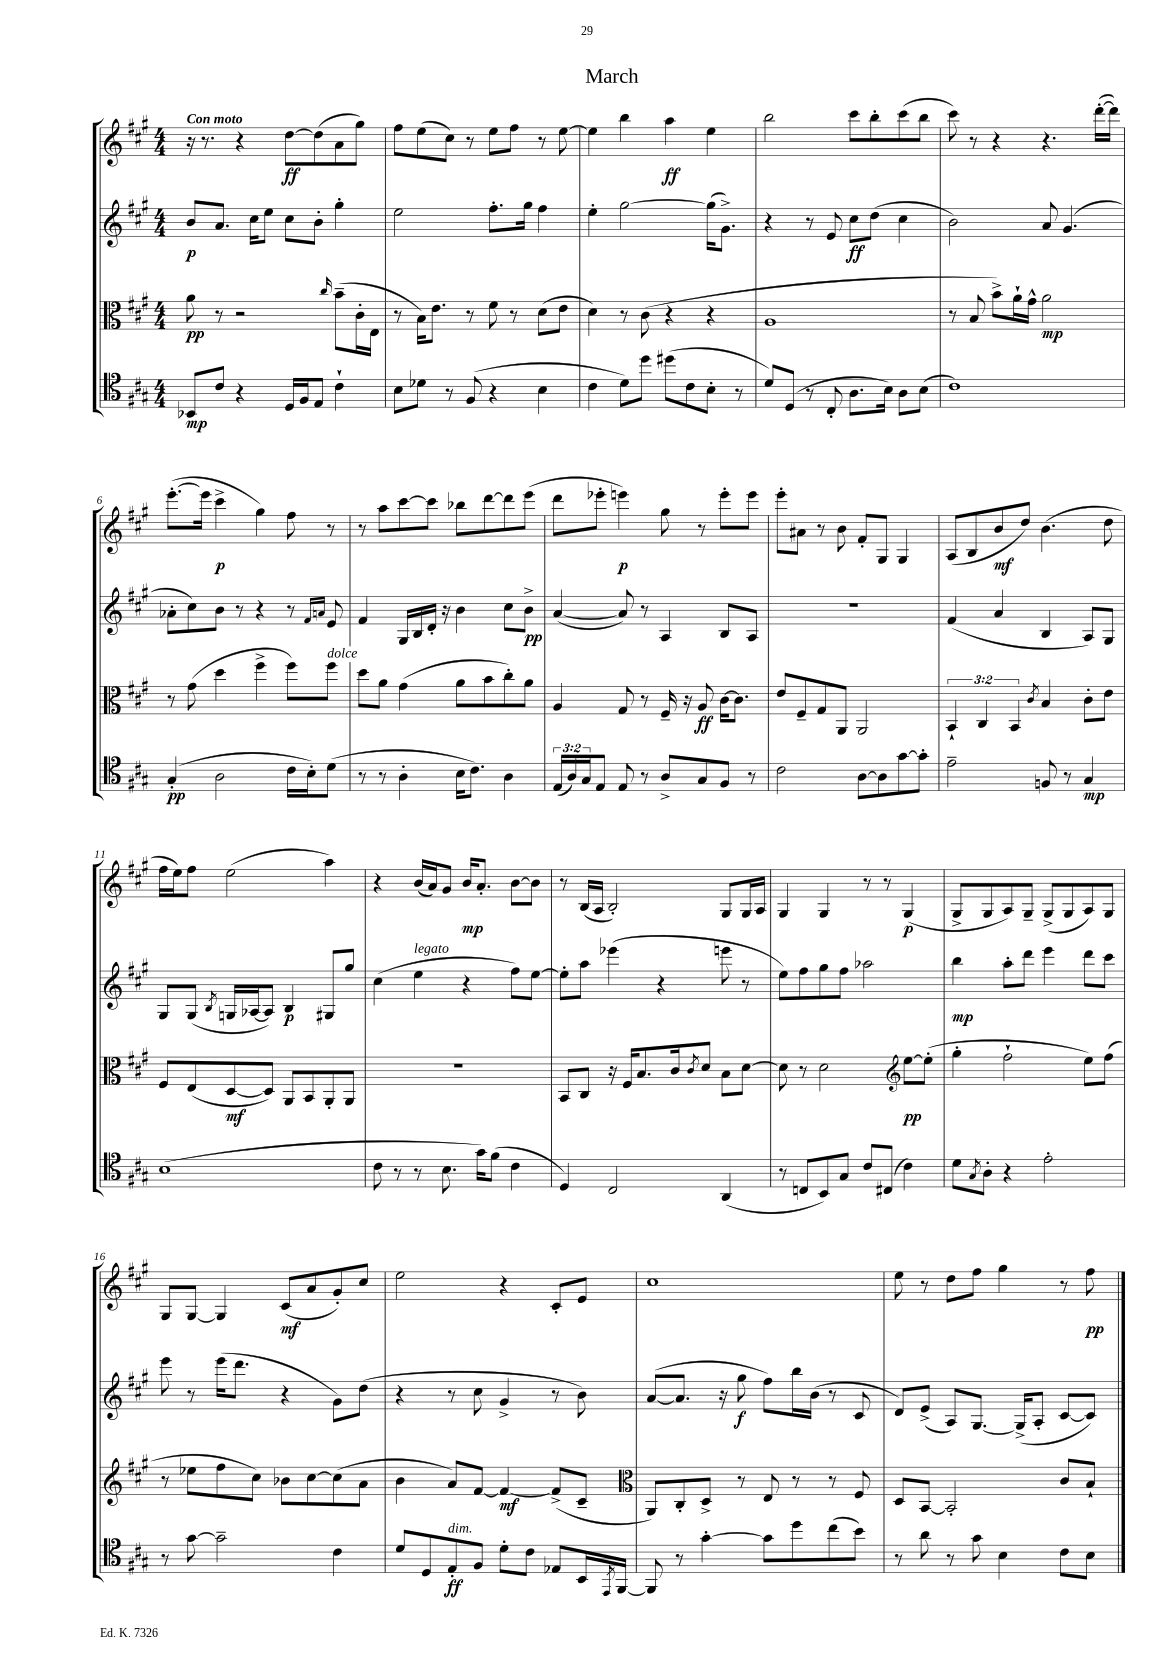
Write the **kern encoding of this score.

**kern	**kern	**kern	**kern
*staff4	*staff3	*staff2	*staff1
*clefC4	*clefC3	*clefG2	*clefG2
*k[f#c#g#]	*k[f#c#g#]	*k[f#c#g#]	*k[f#c#g#]
*M4/4	*M4/4	*M4/4	*M4/4
8BB-/L	8a\	8b/L	16r
.	.	.	8.r
8c#/J	8r	8.a/J	.
4r	2r	.	4r
.	.	16cc#\LK	.
.	.	8ee\J	.
16D/LL	.	8cc#\L	[8dd\L
16F#/J	.	.	.
8E/J	.	8b'\J	(8dd\]
.	16qqcc#/	.	.
4c#`\	(8b~\L	4gg#'\	8a\
.	16c#'\L	.	8gg#\J)
.	16E\JJ	.	.
=	=	=	=
8B\L	8r	2ee\	8ff#\L
8d-\J	16B\LK)	.	(8ee\
.	8.e\J	.	.
8r	.	.	8cc#\J)
(8F#/	8r	.	8r
4r	8f#\	8.ff#'\L	8ee\L
.	8r	.	8ff#\J
.	.	16gg#\Jk	.
4B\	(8d\L	4ff#\	8r
.	8e\J	.	[8ee\
=	=	=	=
4c#\	4d\)	4ee'\	4ee\]
8d\L)	8r	[2gg#\	4bb\
8dd\J	(8c#\	.	.
(8dd#\L	4r	.	4aa\
8c#\	.	.	.
8B'\J	4r	(16gg#\]LK	4ee\
.	.	8.g#^\J)	.
8r	.	.	.
=	=	=	=
8d/L)	1A	4r	2bb\
(8D/J	.	.	.
8r	.	8r	.
8C#'/	.	8e/	.
8.A\L	.	8cc#\L	8ccc#\L
.	.	(8dd\J	8bb'\
16B\Jk)	.	.	.
8A\L	.	4cc#\	(8ccc#\
(8B\J	.	.	8bb\J
=	=	=	=
1c#)	8r	2b\)	8ccc#\)
.	8B/	.	8r
.	8b^\L)	.	4r
.	16a`\L	.	.
.	16g#^^\JJ	.	.
.	2a\	8a/	4.r
.	.	(4.g#/	.
.	.	.	([16ddd'\LL
.	.	.	16ddd\]JJ)
=	=	=	=
(4G#'/	8r	8a-'\L	([8.eee'\L
.	(8g#\	8cc#\)	.
.	.	.	16eee\]Jk
2A\	4dd\	8b\J	4ccc#^\
.	.	8r	.
.	4ff#^\	4r	4gg#\)
16c#\LL	8ff#\L)	8r	8ff#\
16B'\J)	.	.	.
.	.	16qqf#/LL	.
.	.	16qqa/JJ	.
(8d\J	8ff#\J	8e/	8r
=	=	=	=
8r	8dd\L	4f#/	8r
8r	8a\J	.	8aa\L
4A'\	(4g#\	16G#/LL	[8ccc#\
.	.	16B/	.
.	.	16d'/JJ	8ccc#\]J
.	.	16r	.
16B\LK	8a\L	4b\	8bb-\L
8.c#\J)	.	.	.
.	8b\	.	[8ddd\
4A\	8cc#'\)	8cc#\L	8ddd\]
.	8a\J	8b^\J	(8eee\J
=	=	=	=
(24E/LL	4A/	([4a/	8ddd\L
24A/)	.	.	.
24G#/J	.	.	.
8E/J	.	.	8eee-'\J
8E/	8G#/	8a/])	4eee\)
8r	8r	8r	.
8A^/L	16F#~/	4A/	8gg#\
.	16r	.	.
8G#/	8A/	.	8r
8F#/J	[16c#\LK	8B/L	8eee'\L
.	8.c#\]J	.	.
8r	.	8A/J	8eee\J
=	=	=	=
2c#\	8e/L	1r	8eee'\L
.	8F#~/	.	8a#\J
.	8G#/	.	8r
.	8AA/J	.	8b\
[8A\L	2AA/	.	8f#'/L
8A\]	.	.	8G#/J
[8g#\	.	.	4G#/
8g#'\]J	.	.	.
=	=	=	=
2e~\	6BB`/	(4f#/	(8A/L
.	.	.	8B/
.	6C#/	.	.
.	.	4a/	8b/
.	6BB/	.	.
.	.	.	8dd/J)
.	8qc#/	.	.
8F/	4B/	4B/	(4.b\
8r	.	.	.
4G#/	8c#'\L	8A/L)	.
.	8e\J	8G#/J	8dd\
=	=	=	=
(1B	8F#/L	8G#/L	16ff#\LL
.	.	.	16ee\J)
.	(8E/	(8G#/J	8ff#\J
.	.	8qB/	.
.	[8D/	16G/LL	(2ee\
.	.	[16A-/J	.
.	8D/]J)	8A-/]J)	.
.	8AA/L	4B/	.
.	8BB/	.	.
.	8AA'/	8G#/L	4aa\)
.	8AA/J	8gg#/J	.
=	=	=	=
8c#\	1r	(4cc#\	4r
8r	.	.	.
8r	.	4ee\	(16b/LL
.	.	.	16a/J)
8.B\	.	.	8g#/J
.	.	4r	16b/LK
16g#\LK)	.	.	8.a'/J
(8f#\J	.	.	.
4c#\	.	8ff#\L)	[8b\L
.	.	[8ee\J	8b\]J
=	=	=	=
4D/)	8BB/L	8ee'\]L	8r
.	8C#/J	8aa\J	(16B/LL
.	.	.	16A/JJ
2C#/	16r	(4eee-\	2B'/)
.	16F#/LK	.	.
.	8.B/	.	.
.	.	4r	.
.	16c#/k	.	.
.	8qc#/	.	.
.	8d/J	.	.
(4AA/	8B\L	8eee\	8G#/L
.	[8d\J	8r	16G#/L
.	.	.	16A/JJ
=	=	=	=
8r	8d\]	8ee\L)	4G#/
8C/L	8r	8ff#\	.
8BB/)	2d\	8gg#\	4G#/
8G#/J	.	8ff#\J	.
8c#/L	.	2aa-\	8r
(8C#/J	.	.	8r
*	*clefG2	*	*
4c#\)	[8ee\L	.	(4G#/
.	(8ee'\]J	.	.
=	=	=	=
8d\L	4gg#'\	4bb\	8G#^/L
8qG#/	.	.	.
8A'\J	.	.	8G#/
4r	2ff#`\	8aa'\L	8A/)
.	.	8ddd\J	8G#~/J
2e'\	.	4eee\	(8G#^/L
.	.	.	8G#/
.	8ee\L)	8ddd\L	8A/)
.	(8ff#\J	8ccc#\J	8G#/J
=	=	=	=
8r	8r	8eee\	8G#/L
[8g#\	8ee-\L	8r	[8G#/J
2g#~\]	8ff#\	(16eee\LK	4G#/]
.	.	8.ddd\J	.
.	8cc#\J)	.	.
.	8b-\L	4r	(8c#/L
.	[8cc#\	.	8a/
4c#\	(8cc#\]	8g#\L)	8g#'/)
.	8a\J	(8dd\J	8cc#/J
=	=	=	=
8d/L	4b\	4r	2ee\
8D/	.	.	.
8E'/	8a/L)	8r	.
8F#/J	[8f#/J	8cc#\	.
8d'\L	4f#/_	4g#^/	4r
8c#\J	.	.	.
8E-/L	(8f#^/]L	8r	8c#'/L
16BB/L	8c#~/J	8b\)	8e/J
8qEE/	.	.	.
[16FF#/JJ	.	.	.
=	=	=	=
*	*clefC3	*	*
8FF#/]	8AA/L)	([8a/L	1cc#
8r	8C#'/	8.a/]J	.
[4g#'\	8D^/J	.	.
.	.	16r	.
.	8r	8gg#\	.
8g#\]L	8E/	8ff#\L)	.
8dd\	8r	16bb\L	.
.	.	(16b\JJ	.
(8cc#\	8r	8r	.
8b\J)	8F#/	8c#/	.
=	=	=	=
8r	8D/L	8d/L)	8ee\
8a\	[8BB/J	(8e^/J	8r
8r	2BB'/]	8A/L)	8dd\L
8g#\	.	[8.G#/J	8ff#\J
4B\	.	.	4gg#\
.	.	(16G#^/]LK	.
.	.	8A'/J	.
8c#\L	8c#/L	[8c#/L	8r
8B\J	8B`/J	8c#/]J)	8ff#\
==	==	==	==
*-	*-	*-	*-
